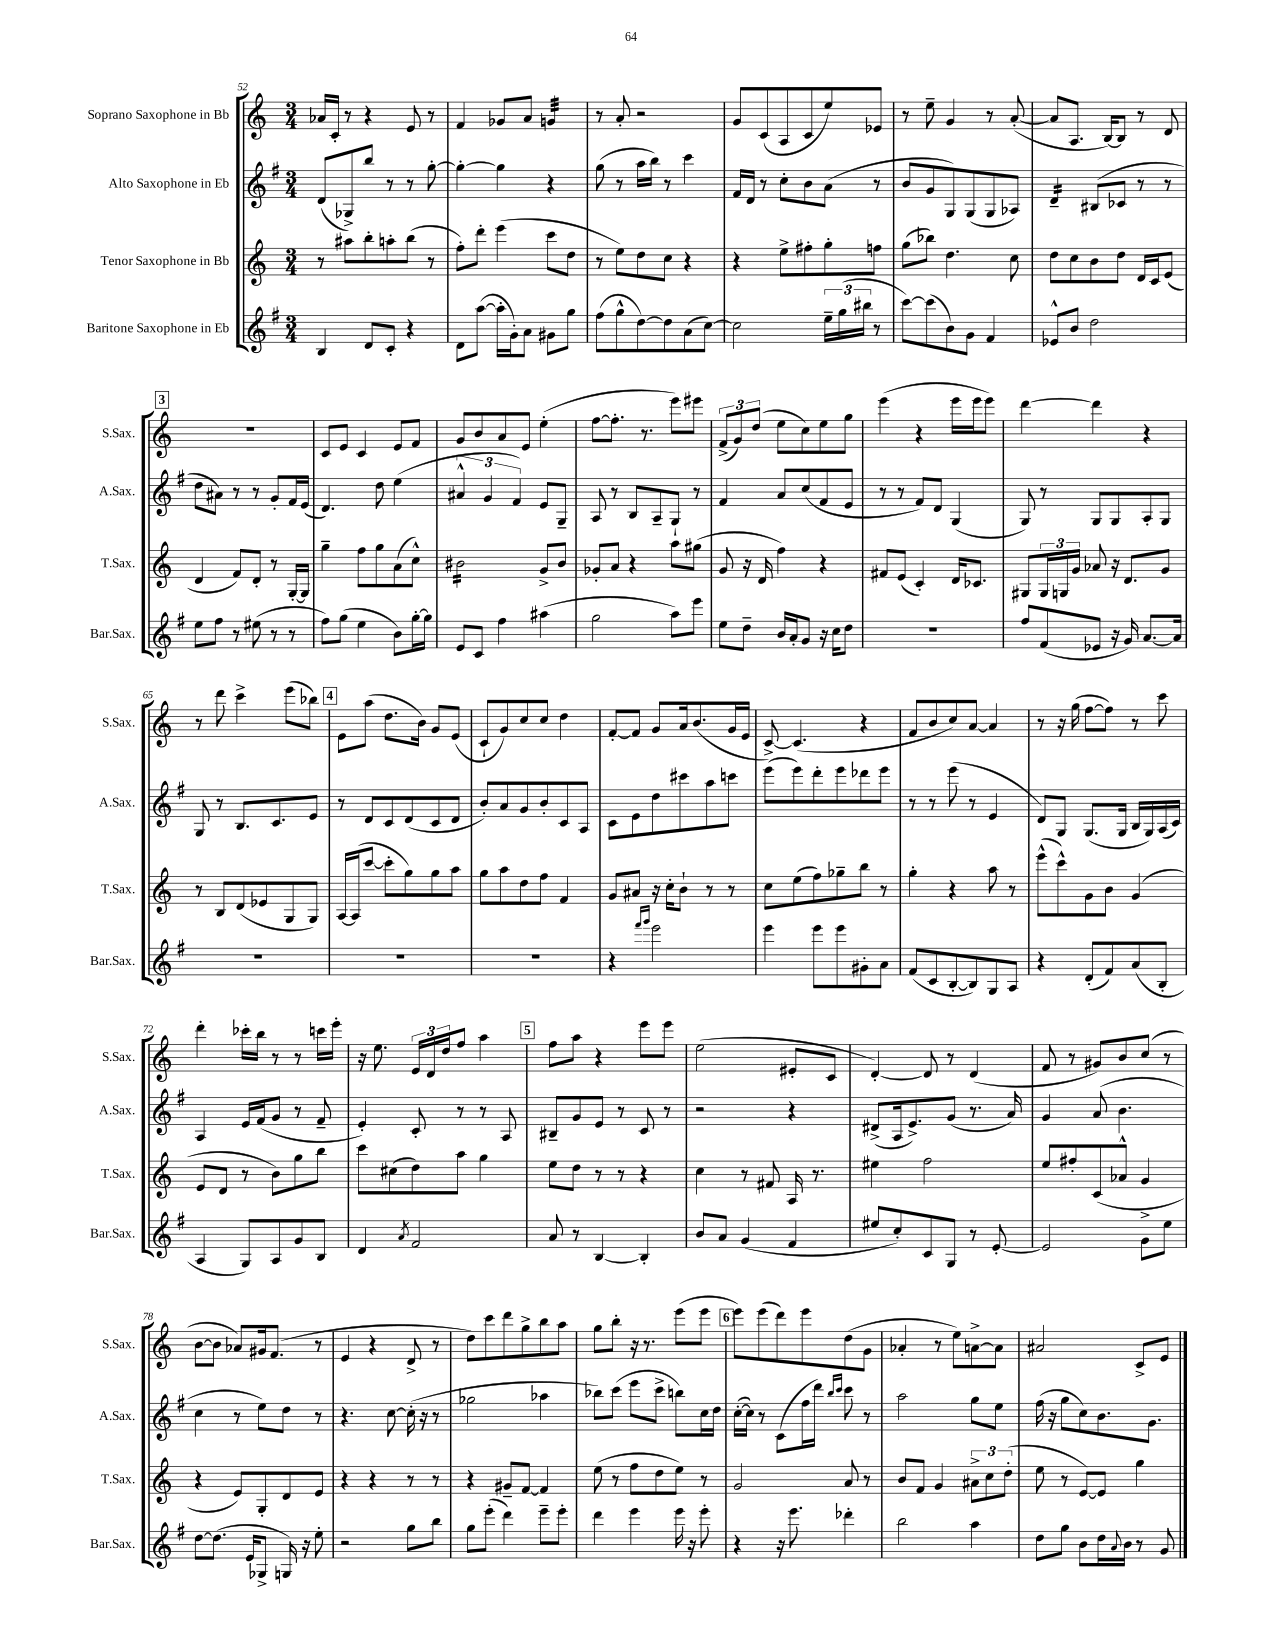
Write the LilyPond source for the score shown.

<<
\new StaffGroup <<
\new Staff = "s0" \with { instrumentName = "Soprano Saxophone in Bb" shortInstrumentName = "S.Sax." } {
    \clef treble \key c \major \numericTimeSignature \time 3/4
    aes'16 c'16-. r8 r4 e'8 r8 |
    f'4 ges'8 a'8 g'4:32 |
    r8 a'8-. r2 |
    g'8 c'8( a8 c'8 e''8) ees'8 |
    r8 e''8-- g'4 r8 a'8~-.( |
    a'8 a8. b16~) b8 r8 d'8 |
    \mark \markup { \box "3" } R2. |
    c'8 e'8 c'4 e'8 f'8 |
    g'8 b'8 a'8 e'8 e''4-.( |
    f''8~ f''8.-. r8. e'''8) eis'''8 |
    \tuplet 3/2 { f'8->( g'8) d''8( } e''8 c''8) e''8 g''8 |
    e'''4( r4 e'''16 e'''16 e'''8) |
    d'''4~ d'''4 r4 |
    r8 d'''8 c'''4-> e'''8( bes''8) |
    \mark \markup { \box "4" } e'8 a''8( d''8. b'16) g'8 e'8( |
    c'8-! g'8) c''8 c''8 d''4 |
    f'8~-. f'8 g'8 a'16 b'8.( g'16 e'16 |
    c'8~->) c'4.( r4 |
    f'8 b'8 c''8) a'8~ a'4 |
    r8 r16 g''16( f''8~ f''8) r8 c'''8 |
    d'''4-. ces'''16-. b''16 r8 r8 c'''16 e'''16-. |
    r16 e''8. \tuplet 3/2 { e'16 d'16 d''16 } f''8 a''4 |
    \mark \markup { \box "5" } f''8 a''8 r4 e'''8 e'''8 |
    e''2( eis'8-. c'8 |
    d'4~-.) d'8 r8 d'4( |
    f'8 r8 gis'8) b'8 c''8( r8 |
    b'8~ b'8 aes'8) gis'16 f'8.( r8 |
    e'4 r4 d'8-> r8 |
    d''8) c'''8 d'''8 g''8-> b''8 a''8 |
    g''8 b''8-. r16 r8. e'''8( e'''8 |
    \mark \markup { \box "6" } e'''8) e'''8( d'''8) e'''8 d''8( g'8 |
    aes'4-. r8 e''8) a'8~-> a'8 |
    ais'2 c'8-> e'8 \bar "|." |
}
\new Staff = "s1" \with { instrumentName = "Alto Saxophone in Eb" shortInstrumentName = "A.Sax." } {
    \clef treble \key g \major \numericTimeSignature \time 3/4
    d'8( ges8->) b''8 r8 r8 g''8~-. |
    g''4~-. g''4 r4 |
    g''8( r8 a''16 b''16) r8 c'''4 |
    fis'16 d'16 r8 c''8-. b'8 a'8( r8 |
    b'8 g'8 g8) g8( g8 aes8) |
    d'4:16-- bis8( ces'8 r8 r8 |
    \mark \markup { \box "3" } d''8 ais'8) r8 r8 g'8-. fis'16 e'16( |
    d'4.) d''8 e''4( |
    \tuplet 3/2 { ais'4-^ g'4 fis'4) } e'8 g8-- |
    a8 r8 b8 a8-- g8-! r8 |
    fis'4 a'8 c''8( fis'8 e'8 |
    r8 r8 fis'8) d'8 g4( |
    g8) r8 g8 g8 a8-. g8 |
    g8 r8 b8. c'8. e'8 |
    \mark \markup { \box "4" } r8 d'8 c'8 d'8( c'8 d'8 |
    b'8-.) a'8 g'8 b'8-. c'8 a8 |
    c'8 e'8 d''8 cis'''8 a''8 c'''8 |
    e'''8( e'''8) d'''8-. e'''8 des'''8 e'''8 |
    r8 r8 e'''8( r8 e'4 |
    d'8) g8 g8.( g16 b16 g16) a16( c'16) |
    a4 e'16 fis'16( g'8 r8 fis'8-- |
    e'4-.) c'8-. r8 r8 a8 |
    \mark \markup { \box "5" } bis8-- g'8 e'8 r8 c'8 r8 |
    r2 r4 |
    dis'8->( a16 e'8.->) g'8( r8. a'16) |
    g'4 a'8( b'4. |
    c''4 r8 e''8) d''8 r8 |
    r4. c''8~ c''16-.( r16 r8 |
    ges''2 aes''4 |
    bes''8) c'''8( e'''8 c'''8-> b''8) c''16 d''16 |
    \mark \markup { \box "6" } c''16~-.( c''16) r8 c'8( fis''16 d'''16) \grace { b''16 c'''16 } c'''8 r8 |
    a''2 g''8 e''8 |
    fis''16( r16 g''8 c''8) b'8. g'8. \bar "|." |
}
\new Staff = "s2" \with { instrumentName = "Tenor Saxophone in Bb" shortInstrumentName = "T.Sax." } {
    \clef treble \key c \major \numericTimeSignature \time 3/4
    r8 ais''8 b''8-. a''8-. b''8( r8 |
    f''8-.) d'''8-. e'''4( c'''8 d''8 |
    r8 e''8) d''8 c''8 r4 |
    r4 e''8-> fis''8-. g''8-. f''8 |
    g''8( bes''8) d''4. c''8 |
    d''8 c''8 b'8 d''8 d'16 c'16 e'8( |
    \mark \markup { \box "3" } d'4 f'8) d'8-. r8 g16~-. g16 |
    g''4-- f''8 g''8 a'8( c''8-^) |
    bis'2:16 g'8-> bis'8 |
    ges'8-. a'8 r4 a''8 gis''8( |
    g'8 r16 d'16 f''4) r4 |
    fis'8 e'8( c'4-.) d'16 ces'8. |
    gis8 \tuplet 3/2 { gis16 g16 g'16 } aes'8 r16 d'8. g'8 |
    r8 b8 d'8( ees'8 g8 g8) |
    \mark \markup { \box "4" } a16~ a16( c'''8~ c'''8-. g''8) g''8 a''8 |
    g''8 a''8 d''8 f''8 f'4 |
    g'8 ais'8 r16 c''16-. b'8-! r8 r8 |
    c''8 e''8( f''8) ges''8-- b''8 r8 |
    g''4-. r4 a''8 r8 |
    e'''8-^( c'''8-^) g'8 b'8 g'4( |
    e'8 d'8 r8 b'8) g''8 b''8 |
    c'''8 cis''8( d''8) a''8 g''4 |
    \mark \markup { \box "5" } e''8 d''8 r8 r8 r4 |
    c''4 r8 fis'8 a16 r8. |
    eis''4 f''2 |
    e''8 fis''8-. c'8( aes'8-^ g'4 |
    r4 e'8) g8-. d'8 e'8 |
    r4 r4 r8 r8 |
    r4 gis'8-- f'8~ f'4 |
    e''8( r8 f''8 d''8 e''8) r8 |
    \mark \markup { \box "6" } g'2 a'8 r8 |
    b'8 f'8 g'4 \tuplet 3/2 { ais'8-> c''8 d''8-.( } |
    e''8 r8 e'8~) e'8 g''4 \bar "|." |
}
\new Staff = "s3" \with { instrumentName = "Baritone Saxophone in Eb" shortInstrumentName = "Bar.Sax." } {
    \clef treble \key g \major \numericTimeSignature \time 3/4
    b4 d'8 c'8-. r4 |
    d'8 a''8~( a''16-. g'16-.) a'8 gis'8 g''8 |
    fis''8( g''8-^ d''8~) d''8 a'8( c''8~) |
    c''2 \tuplet 3/2 { e''16-- g''16( bis''16 } r8 |
    c'''8~) c'''8( b'8) g'8 fis'4 |
    ees'8-^ b'8 d''2 |
    \mark \markup { \box "3" } e''8 fis''8 r8 eis''8( r8 r8 |
    fis''8) g''8( e''4 b'8) g''16~-. g''16 |
    e'8 c'8 fis''4 ais''4( |
    g''2 a''8) e'''8 |
    e''8 d''8-- b'16 a'16-. g'8 r16 c''16 d''8 |
    R2. |
    fis''8 fis'8( ees'8 r16 g'16) a'8.~ a'16 |
    R2. |
    \mark \markup { \box "4" } R2. |
    R2. |
    r4 \grace { fis'''16 g'''16 } e'''2 |
    e'''4 e'''8 e'''8 gis'8-. a'8 |
    fis'8( c'8 b8~-. b8) g8 a8 |
    r4 d'8-.( fis'8) a'8( b8-. |
    a4 g8) a8 g'8 b8 |
    d'4 \acciaccatura { a'8 } fis'2 |
    \mark \markup { \box "5" } a'8 r8 b4~ b4-. |
    b'8 a'8 g'4( fis'4 |
    eis''8 c''8-.) c'8 g8 r8 e'8~-. |
    e'2 g'8-> e''8 |
    d''8~ d''8.( e'16 ges8-> g16) r16 e''8-. |
    r2 g''8 b''8 |
    g''8 e'''8-.( d'''4) e'''8-- e'''8-. |
    d'''4 e'''4 e'''16 r16 e'''8-. |
    \mark \markup { \box "6" } r4 r16 e'''8. des'''4-. |
    b''2 a''4 |
    d''8 g''8 b'8 d''16 \appoggiatura { a'8 } b'16 r8 g'8 \bar "|." |
}
>>
>>
\layout { \context { \Score currentBarNumber = #52 } }
